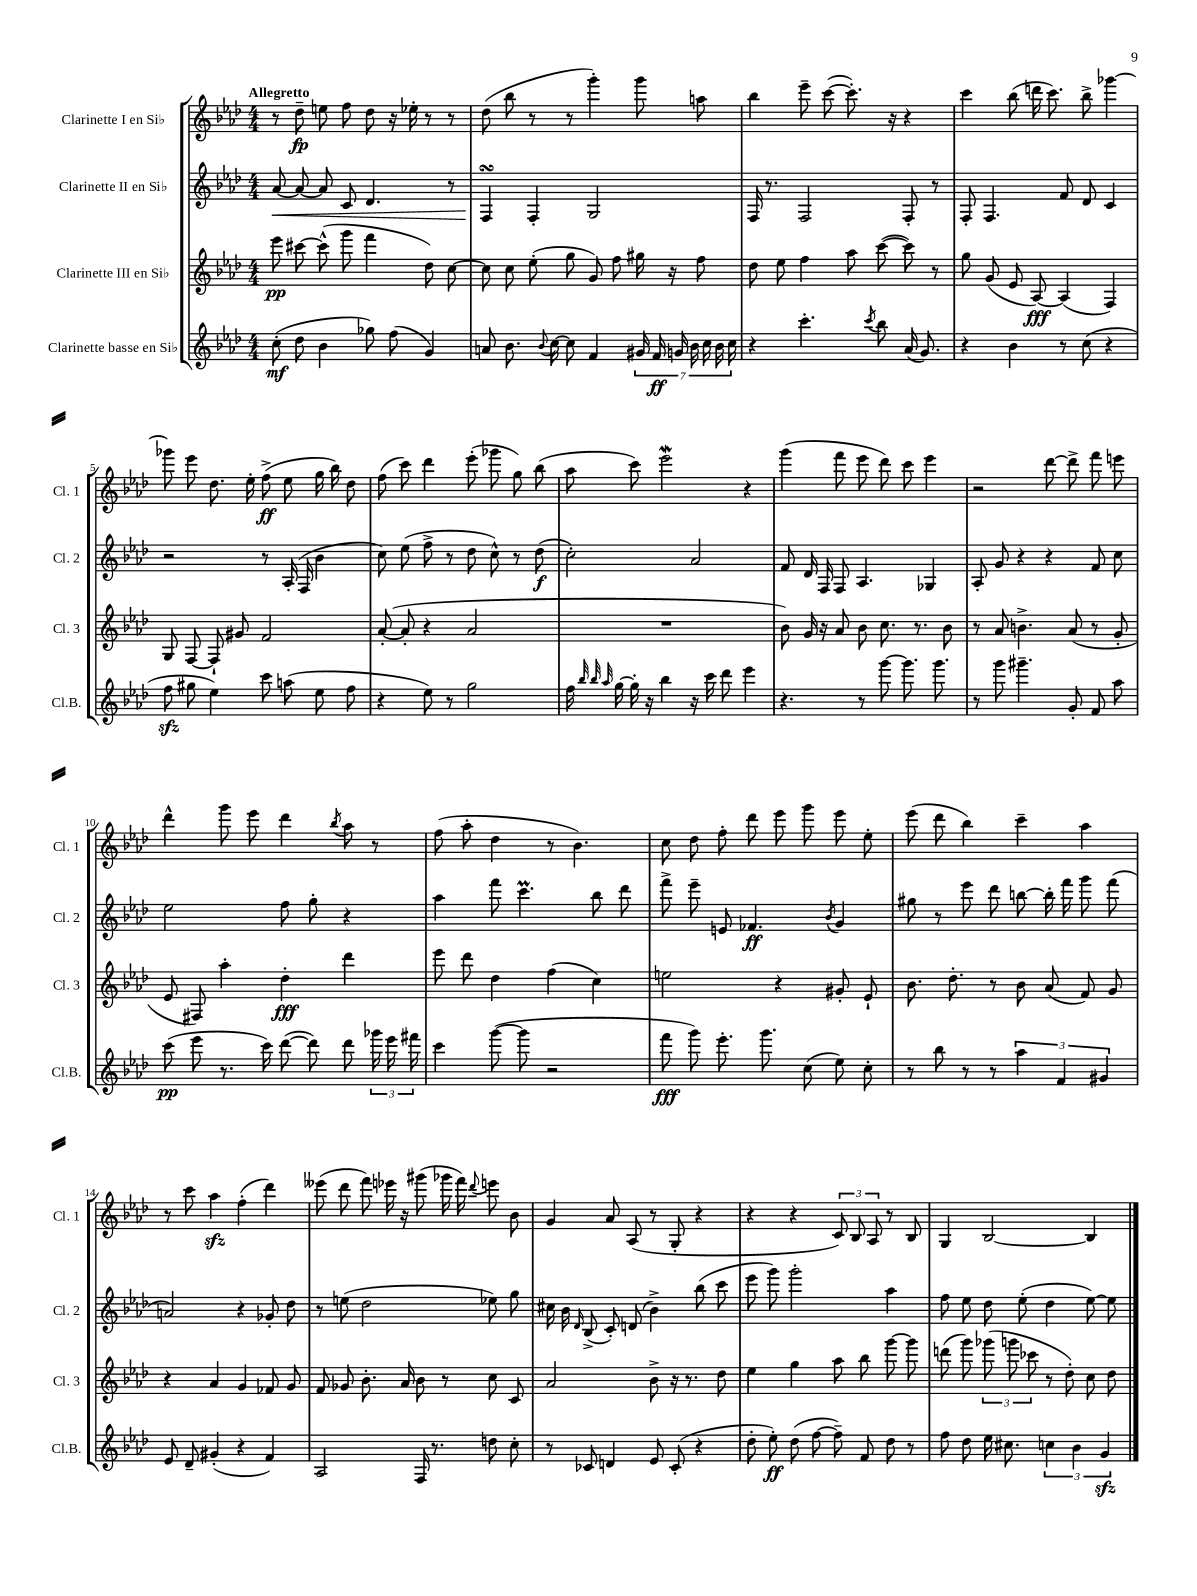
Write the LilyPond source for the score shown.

<<
\new StaffGroup <<
\new Staff = "s0" \with { instrumentName = "Clarinette I en Sib" shortInstrumentName = "Cl. 1" } {
    \clef treble \key aes \major \numericTimeSignature \time 4/4 \tempo "Allegretto"
    \autoBeamOff r8 des''8--\fp e''8 f''8 des''8 r16 ees''16-. r8 r8 |
    des''8( bes''8 r8 r8 g'''4-.) g'''8 a''8 |
    bes''4 ees'''8-- c'''8~( c'''8.-.) r16 r4 |
    c'''4 bes''8( d'''16 c'''8.) bes''8-> ges'''4~ |
    ges'''8 ees'''8 des''8. ees''16-. f''8->\ff( ees''8 g''16 bes''16) des''8 |
    f''8( c'''8) des'''4 ees'''8-.( ges'''8 g''8) bes''8( |
    aes''8 c'''8) ees'''2\mordent r4 |
    g'''4( f'''8 ees'''8 des'''8) c'''8 ees'''4 |
    r2 des'''8~ des'''8-> f'''8 e'''8 |
    des'''4-^ g'''8 ees'''8 des'''4 \acciaccatura { bes''8 } aes''8 r8 |
    f''8( aes''8-. des''4 r8 bes'4.) |
    c''8 des''8 f''8-. des'''8 ees'''8 g'''8 ees'''8 ees''8-. |
    ees'''8( des'''8 bes''4) c'''4-- aes''4 |
    r8 c'''8 aes''4\sfz f''4-.( des'''4) |
    eeses'''8( des'''8 f'''8) ees'''16 r16 gis'''8( ges'''16 f'''16) \appoggiatura { des'''8 } e'''8 bes'8 |
    g'4 aes'8 aes8( r8 g8-. r4 |
    r4 r4 \tuplet 3/2 { c'8) bes8 aes8 } r8 bes8 |
    g4 bes2~ bes4 \bar "|." |
}
\new Staff = "s1" \with { instrumentName = "Clarinette II en Sib" shortInstrumentName = "Cl. 2" } {
    \clef treble \key aes \major \numericTimeSignature \time 4/4
    \autoBeamOff aes'8~\< aes'8~ aes'8 c'8 des'4. r8 |
    f4\turn\! f4-. g2 |
    f16 r8. f2 f8-. r8 |
    f8-. f4. f'8 des'8 c'4 |
    r2 r8 aes16-.( f16 bes'4 |
    c''8) ees''8( f''8-> r8 des''8 c''8-^) r8 des''8\f( |
    c''2-.) aes'2 |
    f'8 des'16 f16 f8 aes4. ges4 |
    aes8-. g'8 r4 r4 f'8 c''8 |
    ees''2 f''8 g''8-. r4 |
    aes''4 f'''8 c'''4.\prall bes''8 des'''8 |
    f'''8-> ees'''8-- e'8 fes'4.\ff \acciaccatura { bes'8 } g'4 |
    gis''8 r8 ees'''8 des'''8 b''8~ b''16-. f'''16 g'''8 f'''8( |
    a'2) r4 ges'8-. des''8 |
    r8 e''8( des''2 ees''8) g''8 |
    cis''16 bes'16 \grace { des'16 } bes8->( c'8-.) d'8( bes'4->) bes''8( c'''8 |
    ees'''8 g'''8) g'''2-. aes''4 |
    f''8 ees''8 des''8 ees''8-.( des''4 ees''8~) ees''8 \bar "|." |
}
\new Staff = "s2" \with { instrumentName = "Clarinette III en Sib" shortInstrumentName = "Cl. 3" } {
    \clef treble \key aes \major \numericTimeSignature \time 4/4
    \autoBeamOff ees'''8\pp cis'''8~ cis'''8-^( g'''8 f'''4 des''8) c''8~ |
    c''8 c''8 ees''8-.( g''8 g'8) f''8 gis''16 r16 f''8 |
    des''8 ees''8 f''4 aes''8 c'''8~( c'''8) r8 |
    g''8 g'8( ees'8 aes8~\fff) aes4( f4) |
    g8 f8~ f8-! gis'8 f'2 |
    aes'8~-.( aes'8-. r4 aes'2 |
    R1 |
    bes'8) g'16 r16 aes'8 bes'8 c''8. r8. bes'8 |
    r8 aes'8 b'4.-> aes'8( r8 g'8-. |
    ees'8 fis8) aes''4-. des''4-.\fff des'''4 |
    ees'''8 des'''8 des''4 f''4( c''4) |
    e''2 r4 gis'8-. ees'8-! |
    bes'8. des''8.-. r8 bes'8 aes'8( f'8) g'8 |
    r4 aes'4 g'4 fes'8 g'8 |
    f'8 ges'8 bes'8.-. aes'16 bes'8 r8 c''8 c'8 |
    aes'2 bes'8-> r16 r8. des''8 |
    ees''4 g''4 aes''8 bes''8 g'''8~ g'''8 |
    d'''8( g'''8) \tuplet 3/2 { ges'''8( g'''8 ces'''8 } r8 des''8-.) c''8 des''8 \bar "|." |
}
\new Staff = "s3" \with { instrumentName = "Clarinette basse en Sib" shortInstrumentName = "Cl.B." } {
    \clef treble \key aes \major \numericTimeSignature \time 4/4
    \autoBeamOff c''8-.\mf( des''8 bes'4 ges''8) f''8( g'4) |
    a'8 bes'8. \appoggiatura { bes'8 } c''16~ c''8 f'4 \tuplet 7/4 { gis'16 f'16\ff g'16 bes'16 c''16 bes'16 c''16 } |
    r4 c'''4.-. \acciaccatura { c'''8 } bes''8 aes'16( g'8.) |
    r4 bes'4 r8 c''8( r4 |
    f''8\sfz gis''8 ees''4) c'''8 a''8( ees''8 f''8 |
    r4 ees''8) r8 g''2 |
    f''16 \grace { bes''32 bes''32 aes''32 } g''16~ g''16-. r16 bes''4 r16 c'''16 des'''8 ees'''4 |
    r4. r8 g'''8~ g'''8. g'''8. |
    r8 g'''8 gis'''4.-- g'8-. f'8 aes''8 |
    c'''8\pp( ees'''8 r8. c'''16) des'''8~( des'''8) des'''8 \tuplet 3/2 { ges'''16 ees'''16 fis'''16 } |
    c'''4 g'''8~( g'''8 r2 |
    f'''8\fff g'''8) ees'''8.-. g'''8. c''8( ees''8) c''8-. |
    r8 bes''8 r8 r8 \tuplet 3/2 { aes''4 f'4 gis'4 } |
    ees'8 des'8-- gis'4-.( r4 f'4) |
    aes2 f16 r8. d''8 c''8-. |
    r8 ces'8 d'4 ees'8 ces'8-.( r4 |
    des''8-. ees''8-.\ff) des''8( f''8~ f''8--) f'8 des''8 r8 |
    f''8 des''8 ees''16 cis''8. \tuplet 3/2 { c''4 bes'4 g'4\sfz } \bar "|." |
}
>>
>>
